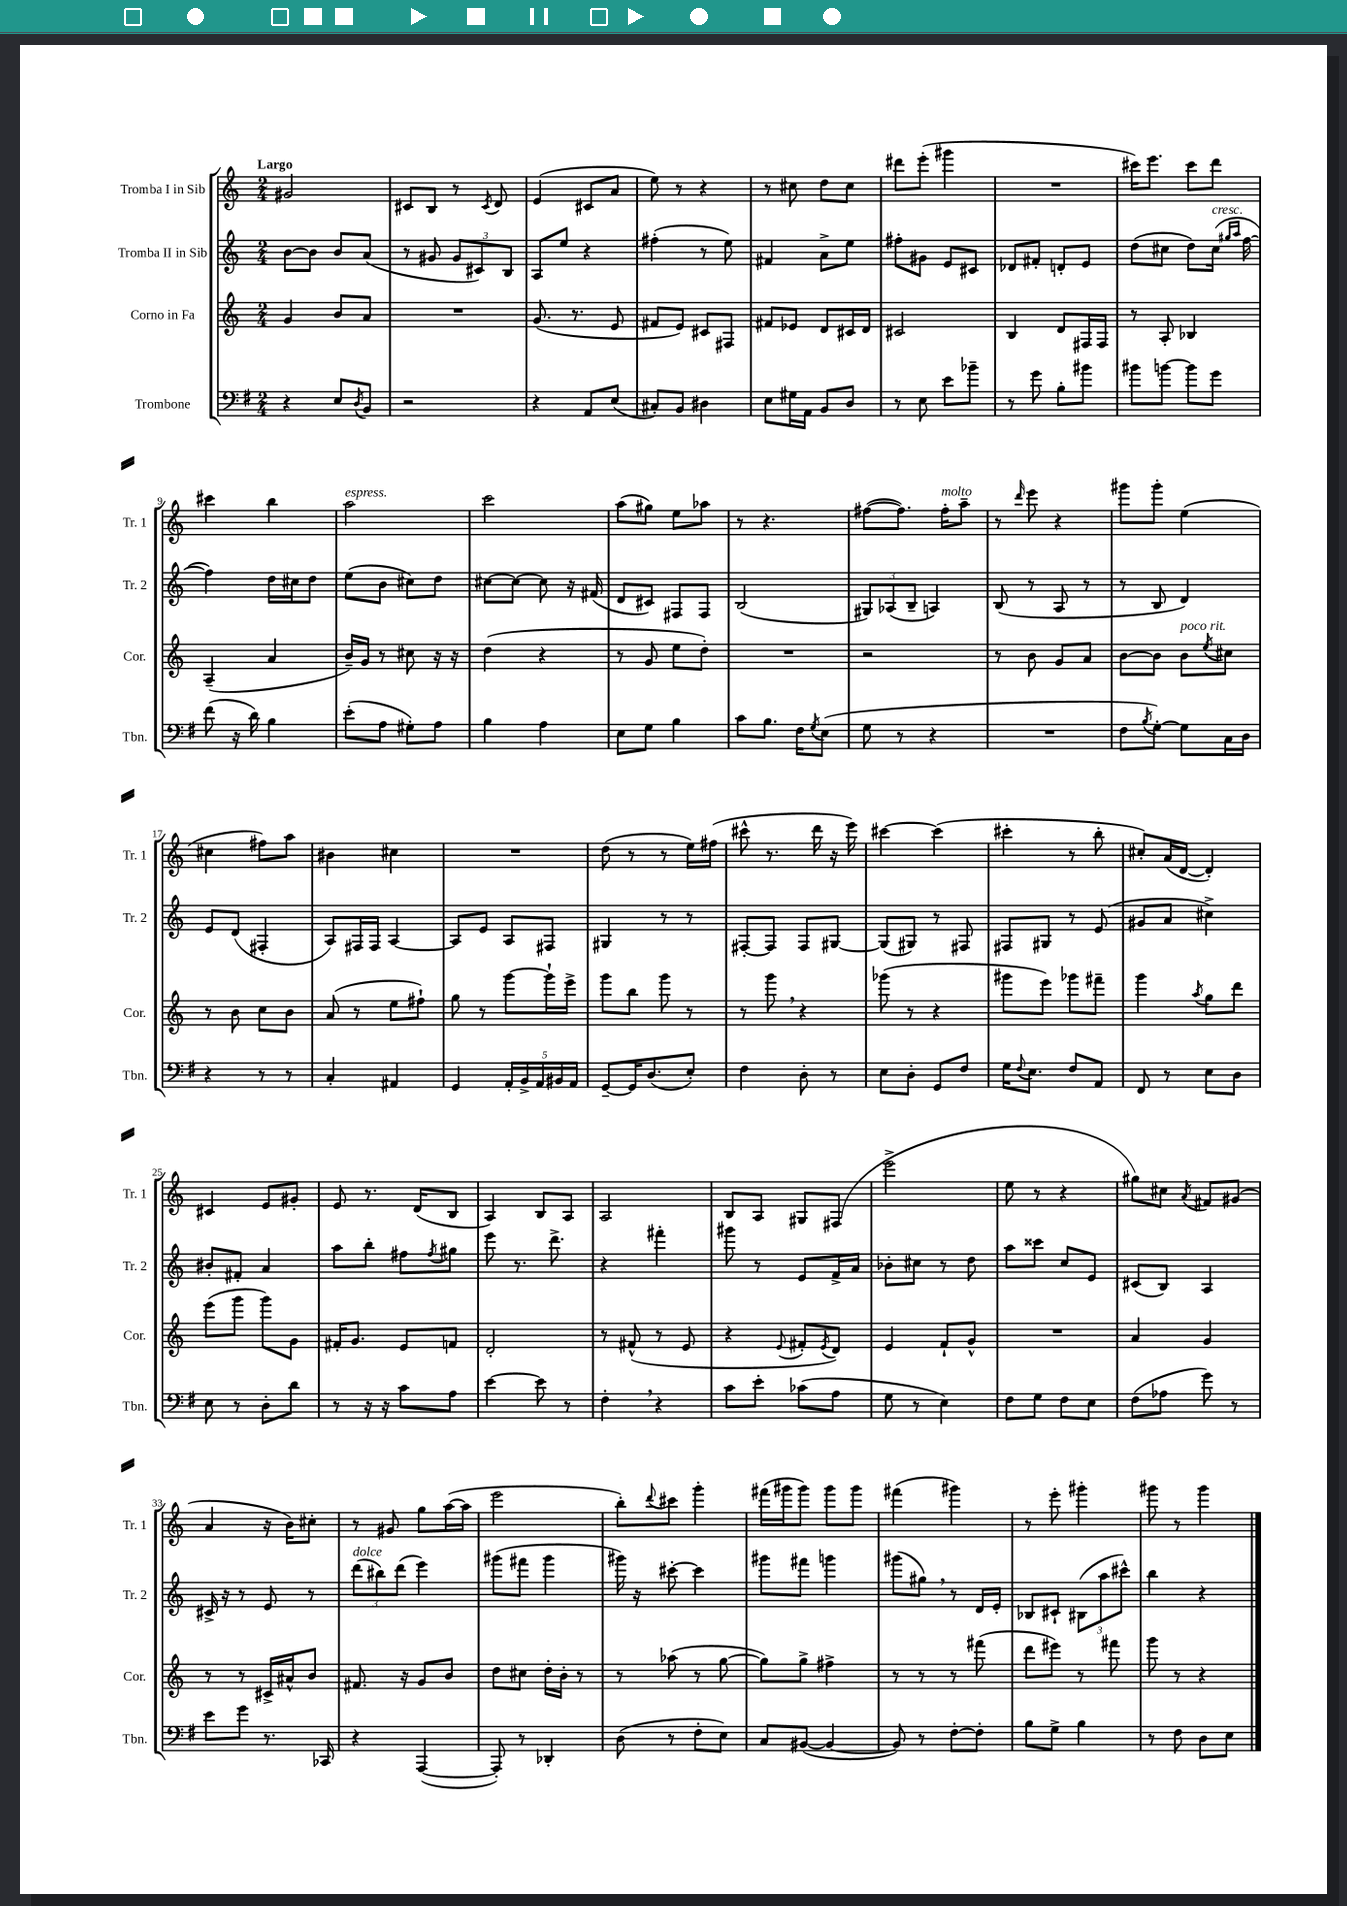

**kern	**kern	**kern	**kern
*staff4	*staff3	*staff2	*staff1
*clefF4	*clefG2	*clefG2	*clefG2
*k[f#]	*k[]	*k[]	*k[]
*M2/4	*M2/4	*M2/4	*M2/4
4r	4g	[8b	2g#
.	.	8b]	.
8E	8b	8b	.
8qD	.	.	.
8BB	8a	(8a	.
=	=	=	=
2r	2r	8r	8c#
.	.	8g#	8B
.	.	12g#	8r
.	.	12c#)	.
.	.	.	8qc#
.	.	.	8d
.	.	12B	.
=	=	=	=
4r	(8.g	8A	(4e
.	.	8ee	.
.	8.r	.	.
8AA	.	4r	8c#
(8E	8e	.	8a
=	=	=	=
8C#')	8f#	(4ff#'	8ee)
8BB	8e)	.	8r
4D#	8c#	8r	4r
.	8F#	8ee)	.
=	=	=	=
8E	8f#	4f#	8r
16G#	8e-	.	8cc#
16AA	.	.	.
8BB	8d	8a^	8dd
8D	16c#	8ee	8cc#
.	16d	.	.
=	=	=	=
8r	2c#	8ff#'	8ddd#
8E	.	8g#	(8eee'
8e	.	8e	4ggg#
8b-~	.	8c#	.
=	=	=	=
8r	4B	8d-	2r
8g	.	8f#'	.
8B'	8d	8d'	.
8b#	16F#	8e	.
.	16F#	.	.
=	=	=	=
8b#	8r	(8dd	16ccc#)
.	.	.	8.eee
[8b	8A'	8cc#	.
8b]	4B-	8dd)	8ccc#
8g	.	(16cc#	8ddd
.	.	16qqgg#	.
.	.	16qqaa	.
.	.	[16ff	.
=	=	=	=
(8f#	(4A~	4ff])	4ccc#
16r	.	.	.
16d)	.	.	.
4B	4a	16dd	4bb
.	.	16cc#	.
.	.	8dd	.
=	=	=	=
(8e'	16b~)	(8ee	2aa
.	16g	.	.
8A	8r	8b	.
8G#')	8cc#	8cc#)	.
8A	16r	8dd	.
.	16r	.	.
=	=	=	=
4B	(4dd	[8cc#	2ccc
.	.	8cc#_	.
4A	4r	8cc#]	.
.	.	16r	.
.	.	(16f#	.
=	=	=	=
8E	8r	8d	(8aa
8G	8g	8c#)	8gg#)
4B	8ee	8F#	8ee
.	8dd')	8F#	8aa-
=	=	=	=
8c	2r	(2B	8r
8.B	.	.	4.r
16F#	.	.	.
8qG	.	.	.
(8E	.	.	.
=	=	=	=
8G	2r	12G#)	([8ff#
.	.	(12A-	.
8r	.	.	8.ff#])
.	.	12B~	.
4r	.	4A)	.
.	.	.	16ff#'
.	.	.	8aa~
=	=	=	=
2r	8r	(8B	8r
.	.	.	16qqddd
.	8b	8r	8eee
.	8g	8A	4r
.	8a	8r	.
=	=	=	=
8F#	[8b	8r	8ggg#
8qB	.	.	.
[8G')	8b]	8B	8ggg#'
8G]	8b	4d)	(4ee
.	8qee	.	.
16C	8cc#	.	.
16D	.	.	.
=	=	=	=
4r	8r	8e	4cc#
.	8b	(8d	.
8r	8cc	4F#'	8ff#)
8r	8b	.	8aa
=	=	=	=
4C'	(8a	8A)	4b#
.	8r	16F#	.
.	.	16F#	.
4AA#	8ee	[4A	4cc#
.	8ff#`)	.	.
=	=	=	=
4GG	8gg	8A]	2r
.	8r	8e	.
20AA'	[8ggg	8A	.
20BB^	.	.	.
20AA	.	.	.
.	16ggg`]	8F#	.
20BB#	.	.	.
.	16eee^	.	.
20AA	.	.	.
=	=	=	=
[8GG~	8ggg	4G#	(8dd
16GG]	8bb	.	8r
(8.D	.	.	.
.	8ggg	8r	8r
8E')	8r	8r	16ee)
.	.	.	(16ff#
=	=	=	=
4F#	8r	[8F#'	8ccc#^^
.	8ggg	8F#]	8.r
8D'	4r	8F#	.
.	.	.	16ddd
8r	.	[8G#	16r
.	.	.	16eee)
=	=	=	=
8E	(8ggg-	(8G#]	[4ccc#
8D'	8r	8G#)	.
8GG	4r	8r	(4ccc#]
8F#	.	8F#	.
=	=	=	=
16G	8ggg#	8F#	4ccc#'
8qqF#	.	.	.
8.E	.	.	.
.	8eee)	8G#	.
8F#	8ggg-	8r	8r
8AA	8fff#~	(8e	8bb'
=	=	=	=
8FF#	4ggg	8g#	8cc#')
8r	.	8a	(16a
.	.	.	[16d
.	8qaa	.	.
8E	8gg	4cc#^)	4d'])
8D	8ddd	.	.
=	=	=	=
8E	(8eee	8b#'	4c#
8r	8ggg	8f#'	.
8D'	8ggg)	4a	8e
8d	8g	.	8g#'
=	=	=	=
8r	16f#'	8aa	8e
.	8.g	.	.
16r	.	8bb'	8.r
16r	.	.	.
8c	8e	8ff#	.
.	.	.	(16d
.	.	8qff#	.
8A	8f	8gg#	8B
=	=	=	=
[4e	2d'	8eee	4A)
.	.	8.r	.
8e]	.	.	8B
.	.	8.ddd^	.
8r	.	.	8A
=	=	=	=
4F#'	8r	4r	2A
.	(8f#^^	.	.
4r	8r	4fff#'	.
.	8e	.	.
=	=	=	=
8c	4r	8ggg#	8B
8e'	.	8r	8A
.	8qqe	.	.
(8c-	8f#'	8e	8G#
.	8qe	.	.
8A	8d)	16f^	(8F#
.	.	16a	.
=	=	=	=
8G	4e	8b-'	2eee^
8r	.	8cc#	.
4E)	8f`	8r	.
.	8g^^	8dd	.
=	=	=	=
8F#	2r	8aa	8ee
8G	.	8ccc##	8r
8F#	.	8cc	4r
8E	.	8e	.
=	=	=	=
(8F#	4a	(8c#	8gg#)
8A-	.	8B)	8cc#
.	.	.	8qa
8g)	4g	4A	8f#
8r	.	.	(8g#
=	=	=	=
8e	8r	16c#^	4a
.	.	16r	.
8g	8r	8r	.
8.r	16c#^	8e	16r
.	16a#^^	.	16b)
.	8b	8r	8cc#'
16CC-	.	.	.
=	=	=	=
4r	8.f#	(12ddd	8r
.	.	12bb#)	.
.	.	.	8g#
.	.	(12ddd	.
.	16r	.	.
([4AAA	8g	4eee)	8gg
.	8b	.	([16aa
.	.	.	16aa]
=	=	=	=
8AAA'])	8dd	(8ggg#	2eee
8r	8cc#	8fff#	.
4DD-'	16dd'	4ggg#	.
.	16b'	.	.
.	8r	.	.
=	=	=	=
(8D	8r	16ggg#)	8bb')
.	.	16r	.
.	.	.	8qqddd
8r	(8aa-	[8ccc#'	8ccc#
8F#'	8r	4ccc#]	4ggg'
8E)	[8gg	.	.
=	=	=	=
8C	8gg])	8ggg#	(16fff#
.	.	.	16ggg#
([8BB#	8gg^	8fff#	8ggg#)
4BB#_	4ff#^	4ggg	8ggg#
.	.	.	8ggg#
=	=	=	=
8BB#])	8r	(8ggg#	(4fff#
8r	8r	8gg#)	.
[8F#'	8r	8r	4ggg#)
8F#']	(8fff#	16d	.
.	.	16e'	.
=	=	=	=
8B	8ddd	8B-	8r
8G^	8eee#)	8c#`	8eee'
4B	8r	(12B#	4ggg#'
.	.	12aa	.
.	8fff#	.	.
.	.	12ccc#^^)	.
=	=	=	=
8r	8ggg	4bb	8ggg#
8F#	8r	.	8r
8D	4r	4r	4ggg#
8E	.	.	.
==	==	==	==
*-	*-	*-	*-
